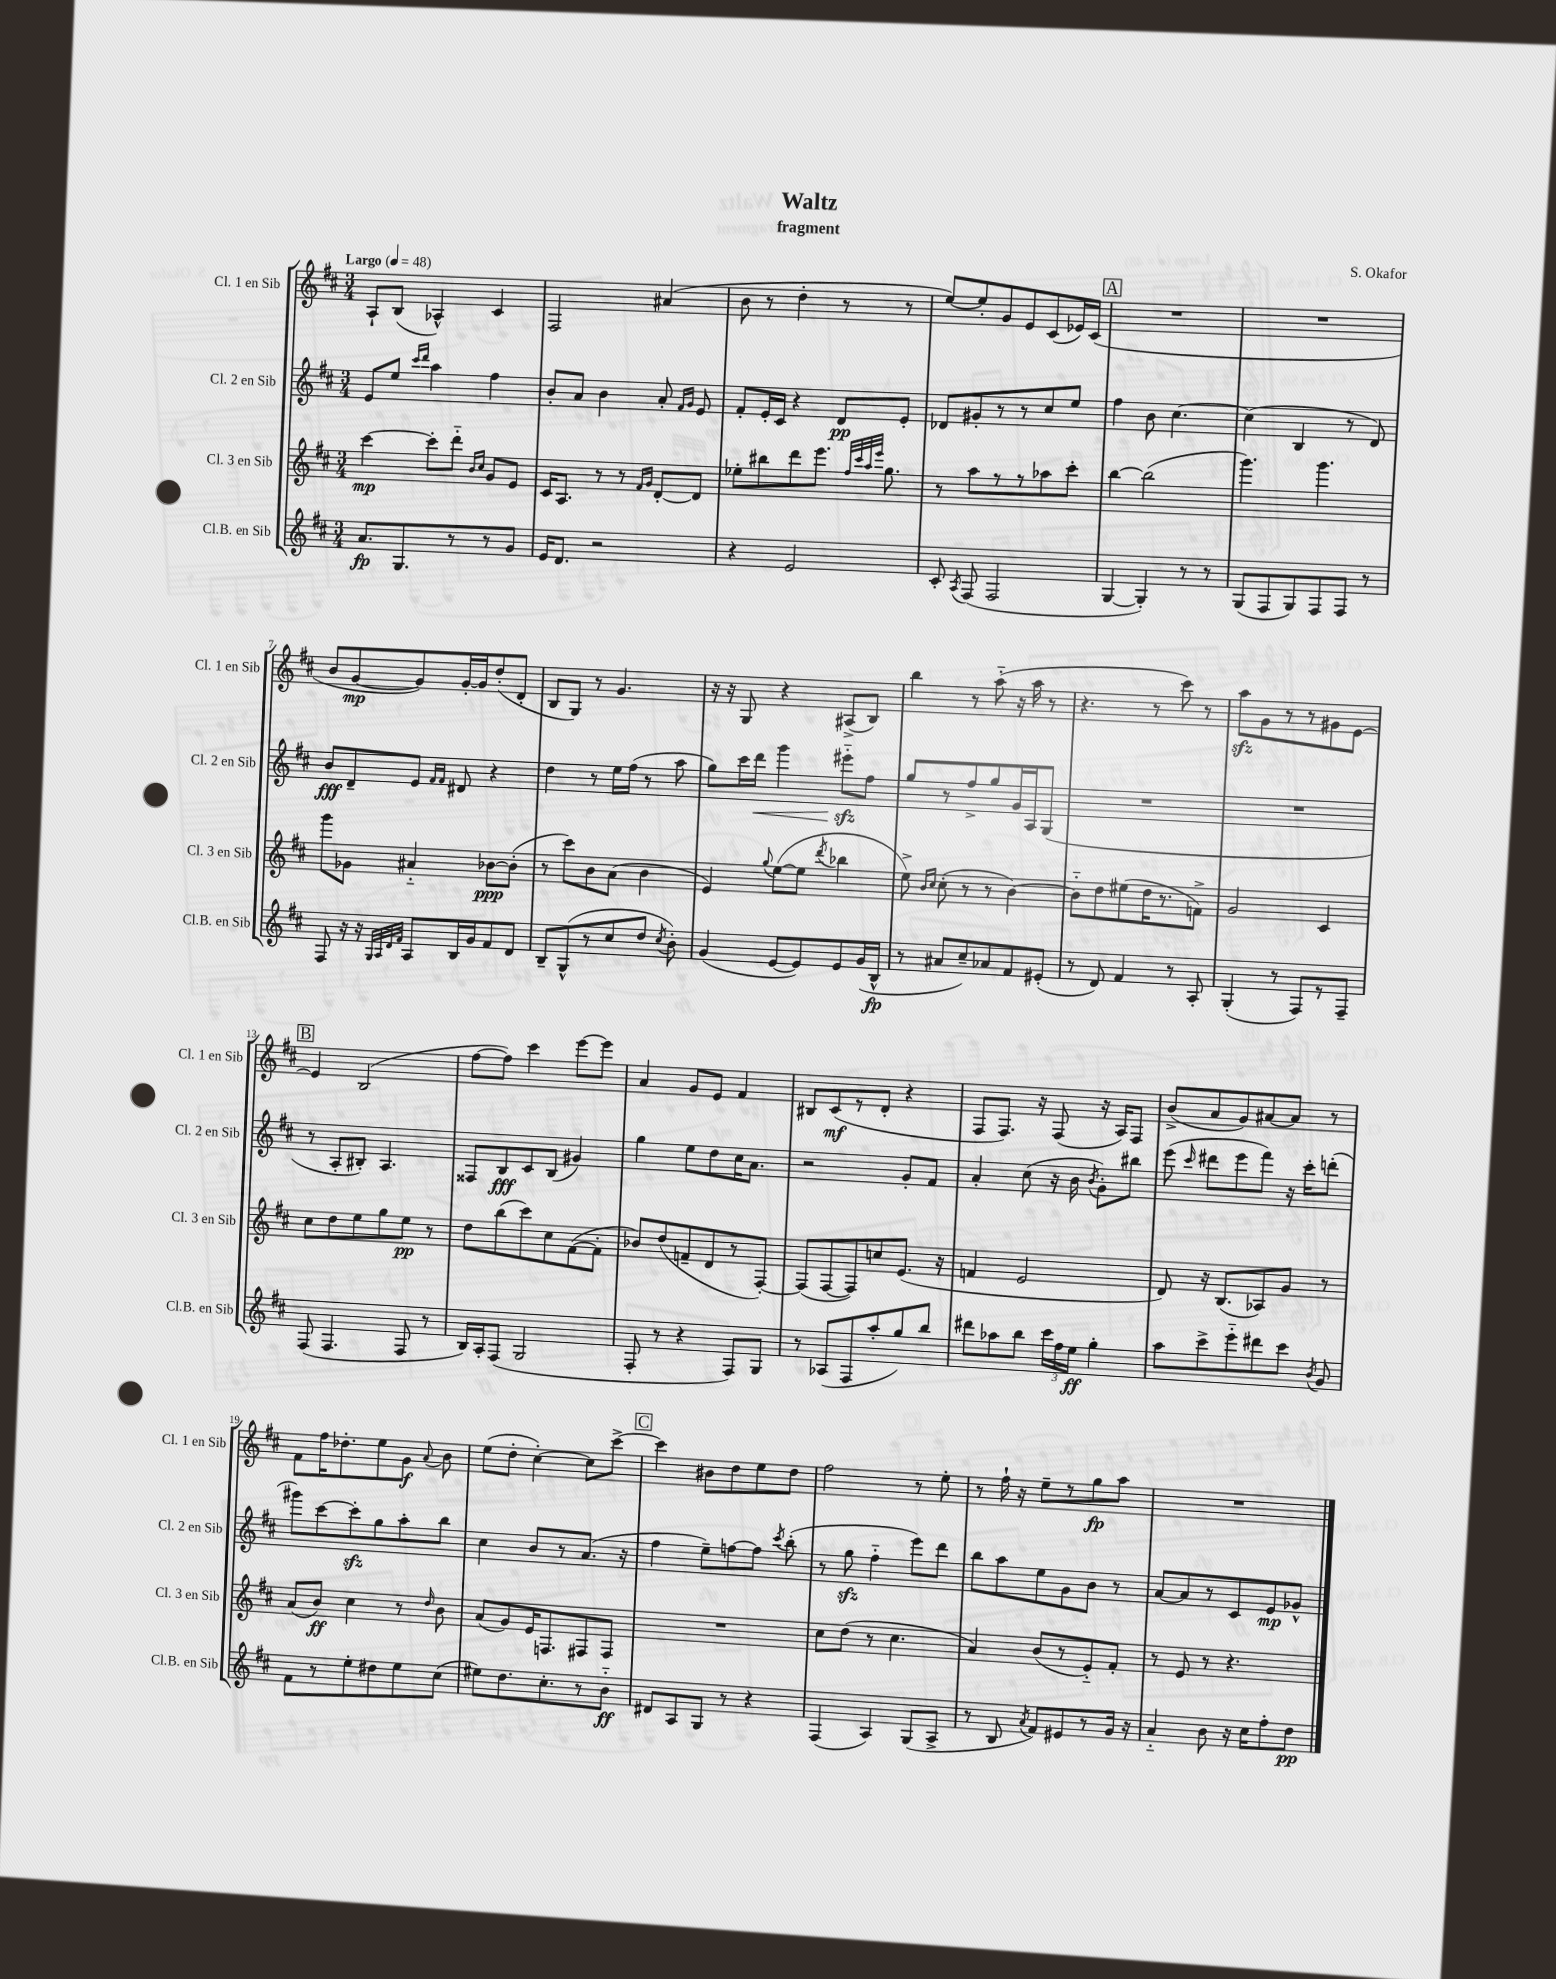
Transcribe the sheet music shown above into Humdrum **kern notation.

**kern	**kern	**kern	**kern
*staff4	*staff3	*staff2	*staff1
*clefG2	*clefG2	*clefG2	*clefG2
*k[f#c#]	*k[f#c#]	*k[f#c#]	*k[f#c#]
*M3/4	*M3/4	*M3/4	*M3/4
*MM48	*MM48	*MM48	*MM48
8.a/L	[4ccc#\	8e/L	8A`/L
.	.	8ee/J	(8B/J
8.G/	.	.	.
.	.	16qqccc#/LL	.
.	.	16qqddd/JJ	.
.	8ccc#'\]L	4aa\	4A-^^/)
8r	8ddd'~\J	.	.
.	16qqb/LL	.	.
.	16qqcc#/JJ	.	.
8r	8g/L	4ff#\	4c#/
8g/J	8e/J	.	.
=	=	=	=
16e/LK	16c#/LK	8b'/L	2F#/
8.d/J	8.A/J	.	.
.	.	8a/J	.
2r	8r	4b\	.
.	8r	.	.
.	16qqf#/LL	.	.
.	16qqg/JJ	.	.
.	[8d'/L	8a'/	(4a#/
.	.	16qqf#/LL	.
.	.	16qqg/JJ	.
.	8d/]J	8e/	.
=	=	=	=
4r	8ee-'\L	8f#'/L	8b\
.	8bb#\	16e'/L	8r
.	.	16c#/JJ	.
2e/	8ddd\	4r	4dd'\
.	8.eee\J	.	.
.	.	8d/L	8r
.	32qqff#/LLL	.	.
.	32qqccc#/	.	.
.	32qqaa/	.	.
.	32qqeee/JJJ	.	.
.	8.gg\	.	.
.	.	8e'/J	8r
=	=	=	=
8c#'/	8r	8d-/L	[8ee/L)
8qA/	.	.	.
(8F#/	8aa\L	8g#'/	8ee'/]
2F#/	8r	8r	8g/
.	8r	8r	8e/
.	8aa-\	8cc#/	(8c#/
.	8ccc#'\J	8ee/J	16e-/L)
.	.	.	(16c#/JJ
=	=	=	=
[4G/	[4bb\	4ff#\	2.r
4G'/])	(2bb\]	8b\	.
.	.	[4.cc#\	.
8r	.	.	.
8r	.	.	.
=	=	=	=
(8G/L	4.ggg\)	(4cc#\]	2.r
8F#/	.	.	.
8G/)	.	4B/	.
8F#/	4.ggg\	.	.
8F#/J	.	8r	.
8r	.	8d/)	.
=	=	=	=
8F#/	8ggg\L	8b/L	8b/L
16r	8g-\J	8d~/	[8g/
16r	.	.	.
32qqG/LLL	.	.	.
32qqA/	.	.	.
32qqd/	.	.	.
32qqf#/JJJ	.	.	.
8A/L	4a#'~/	8e/J	8g/])
.	.	16qqf#/LL	.
.	.	16qqf#/JJ	.
16B/L	.	8d#/	[16g'/L
16g/J	.	.	16g/]J
8f#/	[8b-\L	4r	(8dd'/
8d/J	(8b-'\]J	.	8d'/J
=	=	=	=
8B~/L	8r	4dd\	8B/L
(8G^^/	8ccc#\L)	.	8G/J)
8r	8b\	8r	8r
8cc#/	(8a\J	16ee\LL	4.g/
.	.	(16ff#\JJ	.
8dd/J	4b\	8r	.
8qcc#/	.	.	.
8b'\)	.	8aa\	.
=	=	=	=
(4g/	4e/)	8gg\L)	16r
.	.	.	16r
.	.	16ccc#\L	8G/
.	.	16ddd\JJ	.
.	8qqgg/	.	.
[8e/L	([8ee\L	4ggg\	4r
8e/])	8ee\]J	.	.
.	8qddd/	.	.
8e/	4bb-\	8eee#'~\L	(8A#^/L
(16g/L	.	8ff#\J	8B/J)
16B^^/JJ	.	.	.
=	=	=	=
8r	8ee^\)	8gg/L	4bb\
.	16qqb/LL	.	.
.	16qqcc#/JJ	.	.
8a#/L	(8cc#'\	8r	.
8cc#~/)	8r	8ff#^/	8r
8a-/	8r	8gg/	(8aa'~\
8f#/	[4b\)	16g/L	16r
.	.	16A/J	16aa\
(8e#'/J	.	(8G/J	8r
=	=	=	=
8r	8b'~\]L	2.r	4.r
8d/)	8dd\	.	.
4f#/	(8ee#\	.	.
.	16dd\K	.	8r
.	8.r	.	.
8r	.	.	8ccc#\)
8A'/	8f^\J)	.	8r
=	=	=	=
(4G'/	2g/	2.r	8aa\L
.	.	.	8g\
8r	.	.	8r
8F#/L)	.	.	8r
8r	4c#/	.	8g#\
8F#~/J	.	.	[8e\J
=	=	=	=
(8F#/	8cc#\L	8r	4e/]
4.F#/	8dd\	8A'/L	.
.	8ee\	8B#'/J)	(2B/
.	8gg\	4.A/	.
8F#/	8ee\J	.	.
8r	8r	.	.
=	=	=	=
16B/LL)	8dd\L	8F##/L	[8ff#\L
16A'/J	.	.	.
(8F#/J	(8bb\	8B/	8ff#\]J)
2G/	8ccc#\)	8c#/	4ccc#\
.	8cc#\	(8B/J	.
.	([8f#\	4g#/)	[8eee\L
.	8f#'\]J	.	8eee\]J
=	=	=	=
8F#'/	8b-/L)	4gg\	4a/
8r	(8dd/	.	.
4r	8f~/	8ee\L	8g/L
.	8d/	8dd\	8e/J
8F#/L)	8r	16cc#\K	4f#/
.	.	8.a\J	.
8G/J	[8F#'/J)	.	.
=	=	=	=
8r	(8F#/]L	2r	8B#/L
(8A-/L	[8F#/	.	(8c#/
8F#/	8F#/])	.	8r
8aa'/	8cc/	.	8d'/J
8gg/)	(8.e/J	8g'/L	4r
8bb/J	.	8f#/J	.
.	16r	.	.
=	=	=	=
8ddd#\L	4f/	4a'/	8F#/L
8aa-\	.	.	8.F#/J)
8bb\J	2e/	(8cc#\	.
.	.	.	16r
24ccc#\LL	.	16r	(8F#/
24ff#\	.	.	.
.	.	16b\	.
24ee\JJ	.	.	.
.	.	8qb/	.
4gg'\	.	8g'\L)	16r
.	.	.	16A/LK)
.	.	8bb#\J	8F#/J
=	=	=	=
8aa\L	8d/)	(8eee\	(8b^/L
.	.	16qqccc#/	.
8ccc#^\	16r	8ddd#\L	8a/
.	(8.B/L	.	.
8eee'~\	.	8eee\	8g/)
8ddd#\	8A-/)	8fff#\J)	[8a#/
8ccc#\J	8g/J	16r	8a#/]J
.	.	16ccc#'\LK	.
8qb/	.	.	.
8g/	8r	(8ddd'\J	8r
=	=	=	=
8f#\L	(8a/L	8ggg#\L)	8f#\L
8r	8b/J)	[8ccc#\	16ff#\K
.	.	.	8.dd-'\
8ee'\	4cc#\	8ccc#'\]	.
8dd#\	.	8gg\	8ee\
8ee\	8r	8aa'\	8g\J
.	16qqdd/	.	8qqa/
(8cc#\J	8b\	8bb\J	8b\
=	=	=	=
8ee#\L)	(8a/L	4cc#\	(8ee\L
8.dd\	8g/)	.	8dd'\J
.	16e/K	8b/L	[4cc#'\)
8.cc#'\	8.F/	.	.
.	.	8r	.
8r	8F#/	(8.a/J	8cc#\]L
8b'~\J	8F#/J	.	[8ccc#^\J
.	.	16r	.
=	=	=	=
8d#/L	2.r	4ff#\	4ccc#\]
8A/	.	.	.
8G/J	.	8ee~\L)	8b#\L
8r	.	[8ff\	8dd\
4r	.	8ff\]J	8ee\
.	.	8qccc#/	.
.	.	(8bb'\	8dd\J
=	=	=	=
(4F#/	8cc#\L	8r	2ff#\
.	(8dd\J	8gg\	.
4A/)	8r	4ff#'~\	.
.	4.cc#\	.	.
(8G/L	.	8eee\L)	8r
8A^/J	.	8ddd\J	8ee'\
=	=	=	=
8r	4a/)	8bb\L	8r
8B/	.	8aa\	16ff#`\
.	.	.	16r
8qa/	.	.	.
8f#/L)	(8b/L	8ee\	8ee~\L
8e#/	8r	8g\	8r
8r	8e'~/)	8b\J	8gg\
16g/Jk	8f#'/J	8r	8aa\J
16r	.	.	.
=	=	=	=
4a'~/	8r	[8a/L	2.r
.	8e/	8a/]	.
8b\	8r	8r	.
16r	4.r	8c#/	.
16cc#\LK	.	.	.
8ff#'\	.	8e/	.
8dd\J	.	8g-^^/J	.
==	==	==	==
*-	*-	*-	*-
